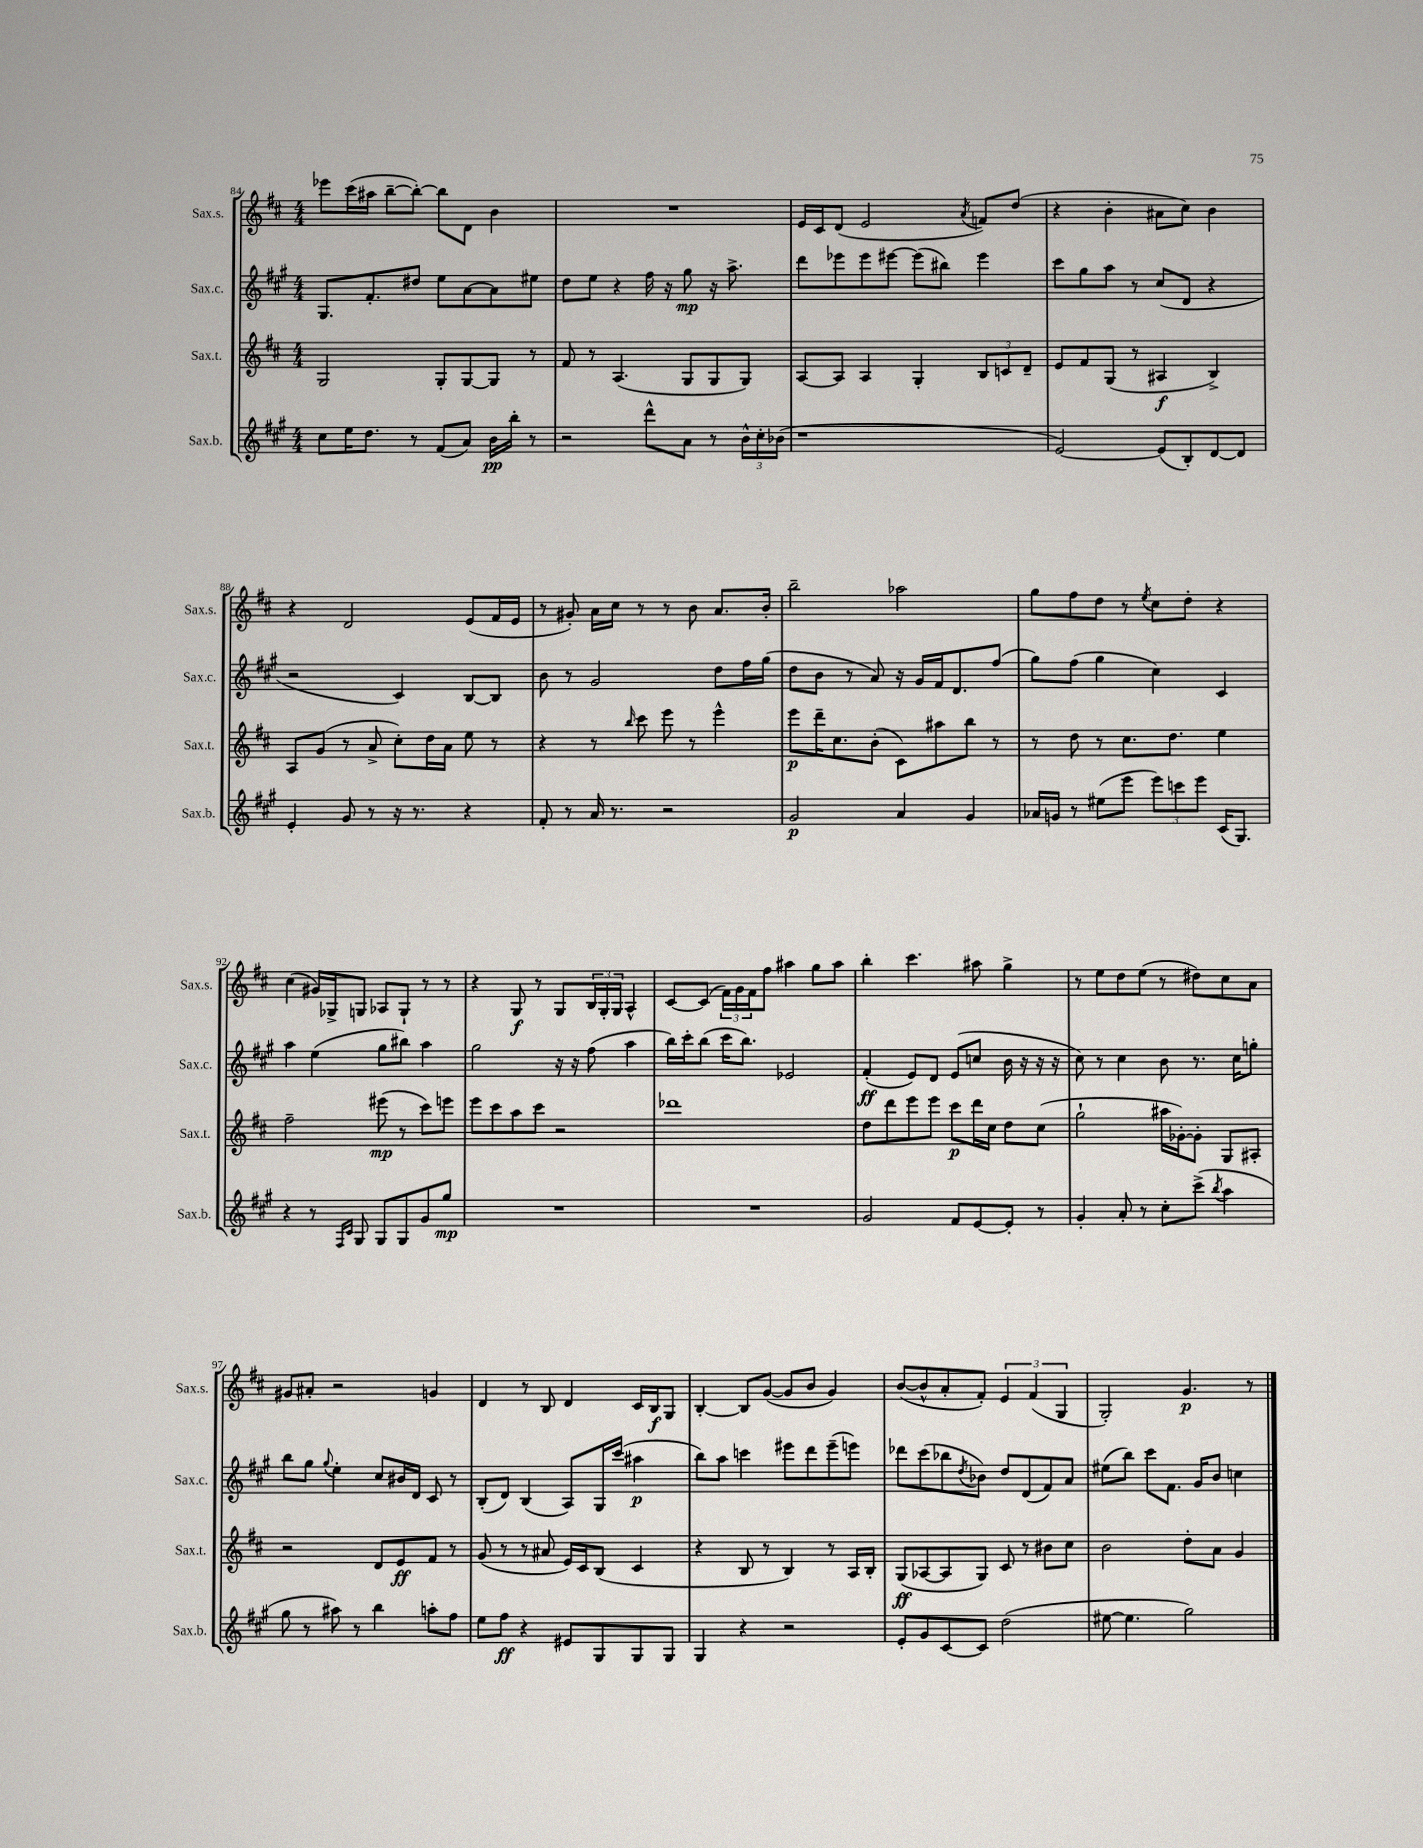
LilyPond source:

<<
\new StaffGroup <<
\new Staff = "s0" \with { instrumentName = "Sax.s." shortInstrumentName = "Sax.s." } {
    \clef treble \key d \major \numericTimeSignature \time 4/4
    ees'''8 cis'''16( ais''16 b''8~-- b''8~-.) b''8 d'8 b'4 |
    R1 |
    e'16 cis'16 d'8( e'2 \acciaccatura { a'8 } f'8) d''8( |
    r4 b'4-. ais'8 cis''8) b'4 |
    r4 d'2 e'8( fis'16 e'16 |
    r8 gis'8-.) a'16 cis''16 r8 r8 b'8 a'8. b'16-. |
    b''2-- aes''2 |
    g''8 fis''8 d''8 r8 \acciaccatura { e''8 } cis''8 d''8-. r4 |
    cis''4( gis'16) ges16-> g8 aes8 g8-! r8 r8 |
    r4 g8\f r8 g8 \tuplet 3/2 { b16 g16-. g16 } a4-^ |
    cis'8~ cis'8( \tuplet 3/2 { fis'16) g'16 fis'16 } fis''8 ais''4 g''8 ais''8 |
    b''4-. cis'''4. ais''8 g''4-> |
    r8 e''8 d''8 e''8( r8 dis''8) cis''8 a'8 |
    gis'8 ais'8-. r2 g'4 |
    d'4 r8 b8 d'4 cis'16 b16\f g8 |
    b4~-. b8 g'8~( g'8 b'8 g'4) |
    b'8~( b'8-^ a'8-. fis'8-.) \tuplet 3/2 { e'4 fis'4( g4 } |
    g2-.) g'4.\p r8 \bar "|." |
}
\new Staff = "s1" \with { instrumentName = "Sax.c." shortInstrumentName = "Sax.c." } {
    \clef treble \key a \major \numericTimeSignature \time 4/4
    gis8. fis'8.-. dis''8 e''8 a'8~ a'8 eis''8 |
    d''8 e''8 r4 fis''16 r16 gis''8\mp r16 a''8.-> |
    d'''8 ees'''8 ees'''8 eis'''8~ eis'''8( bis''8) eis'''4 |
    cis'''8 gis''8 a''8 r8 cis''8( d'8 r4 |
    r2 cis'4) b8~ b8 |
    b'8 r8 gis'2 d''8 fis''16 gis''16( |
    d''8 b'8 r8 a'8) r16 gis'16 fis'16 d'8. fis''8( |
    gis''8) fis''8( gis''4 cis''4) cis'4 |
    a''4 e''4( gis''8 bis''8) a''4 |
    gis''2 r16 r16 fis''8( a''4 |
    b''16) cis'''16-. b''8( cis'''16 b''8.) ees'2 |
    fis'4-.\ff( e'8) d'8 e'8( c''8 b'16 r16 r16 r16 |
    cis''8) r8 cis''4 b'8 r8. cis''16 g''8-. |
    b''8 gis''8 \appoggiatura { gis''8 } e''4-. cis''8 bis'16 d'16 cis'8 r8 |
    b8-.( d'8) b4( a8) gis16 cis'''16( ais''4\p |
    b''8) a''8 c'''4 eis'''8 d'''8 eis'''8--( e'''8) |
    des'''8 cis'''8( bes''8 \acciaccatura { d''8 } bes'8) d''8 d'8( fis'8) a'8 |
    eis''8( b''8) cis'''8 fis'8. gis'16 b'8 c''4 \bar "|." |
}
\new Staff = "s2" \with { instrumentName = "Sax.t." shortInstrumentName = "Sax.t." } {
    \clef treble \key d \major \numericTimeSignature \time 4/4
    g2 g8-. g8~ g8 r8 |
    fis'8 r8 a4.( g8 g8 g8) |
    a8~ a8 a4 g4-. \tuplet 3/2 { b8 c'8 d'8-- } |
    e'8 fis'8 g8( r8 ais4\f b4->) |
    a8 g'8( r8 a'8-> cis''8-.) d''16 a'16 e''8 r8 |
    r4 r8 \grace { b''16 } cis'''8 e'''8 r8 e'''4-^ |
    e'''8\p d'''16-- cis''8. b'8-.( cis'8) ais''8 b''8 r8 |
    r8 d''8 r8 cis''8. d''8. e''4 |
    fis''2-- eis'''8\mp( r8 cis'''8) e'''8 |
    e'''8 cis'''8 a''8 cis'''8 r2 |
    des'''1 |
    d''8 d'''8 e'''8 e'''8 cis'''8\p d'''16 cis''16 d''8 cis''8( |
    g''2-! ais''16 ges'16~-.) ges'8-. g8 ais8-. |
    r2 d'8 e'8\ff fis'8 r8 |
    g'8( r8 r8 ais'8 e'16) cis'16 b8( cis'4 |
    r4 b8 r8 b4) r8 a16 b16-. |
    g8\ff( aes8~ aes8 g8) cis'8 r8 bis'8 cis''8 |
    b'2 d''8-. a'8 g'4 \bar "|." |
}
\new Staff = "s3" \with { instrumentName = "Sax.b." shortInstrumentName = "Sax.b." } {
    \clef treble \key a \major \numericTimeSignature \time 4/4
    cis''8 e''16 d''8. r8 fis'8( a'8) b'16\pp b''16-. r8 |
    r2 d'''8-^ a'8 r8 \tuplet 3/2 { b'16-^ cis''16-. bes'16( } |
    r1 |
    e'2~) e'8( b8-.) d'8~ d'8 |
    e'4-. gis'8 r8 r16 r8. r4 |
    fis'8-. r8 a'16 r8. r2 |
    gis'2\p a'4 gis'4 |
    aes'16 g'16 r8 eis''8( e'''8 \tuplet 3/2 { e'''8) c'''8 e'''8 } cis'16( gis8.) |
    r4 r8 \grace { fis16 cis'16 } gis8 gis8 gis8 gis'8 gis''8\mp |
    R1 |
    R1 |
    gis'2 fis'8 e'8~ e'8-. r8 |
    gis'4-. a'8-. r8 cis''8-. cis'''8->( \acciaccatura { b''8 } a''4 |
    gis''8 r8 ais''8) r8 b''4 a''8-. fis''8 |
    e''8 fis''8\ff r4 eis'8 gis8 gis8 gis8 |
    gis4 r4 r2 |
    e'8-. gis'8 cis'8~ cis'8 d''2( |
    eis''8~ eis''4. gis''2) \bar "|." |
}
>>
>>
\layout { \context { \Score currentBarNumber = #84 } }
